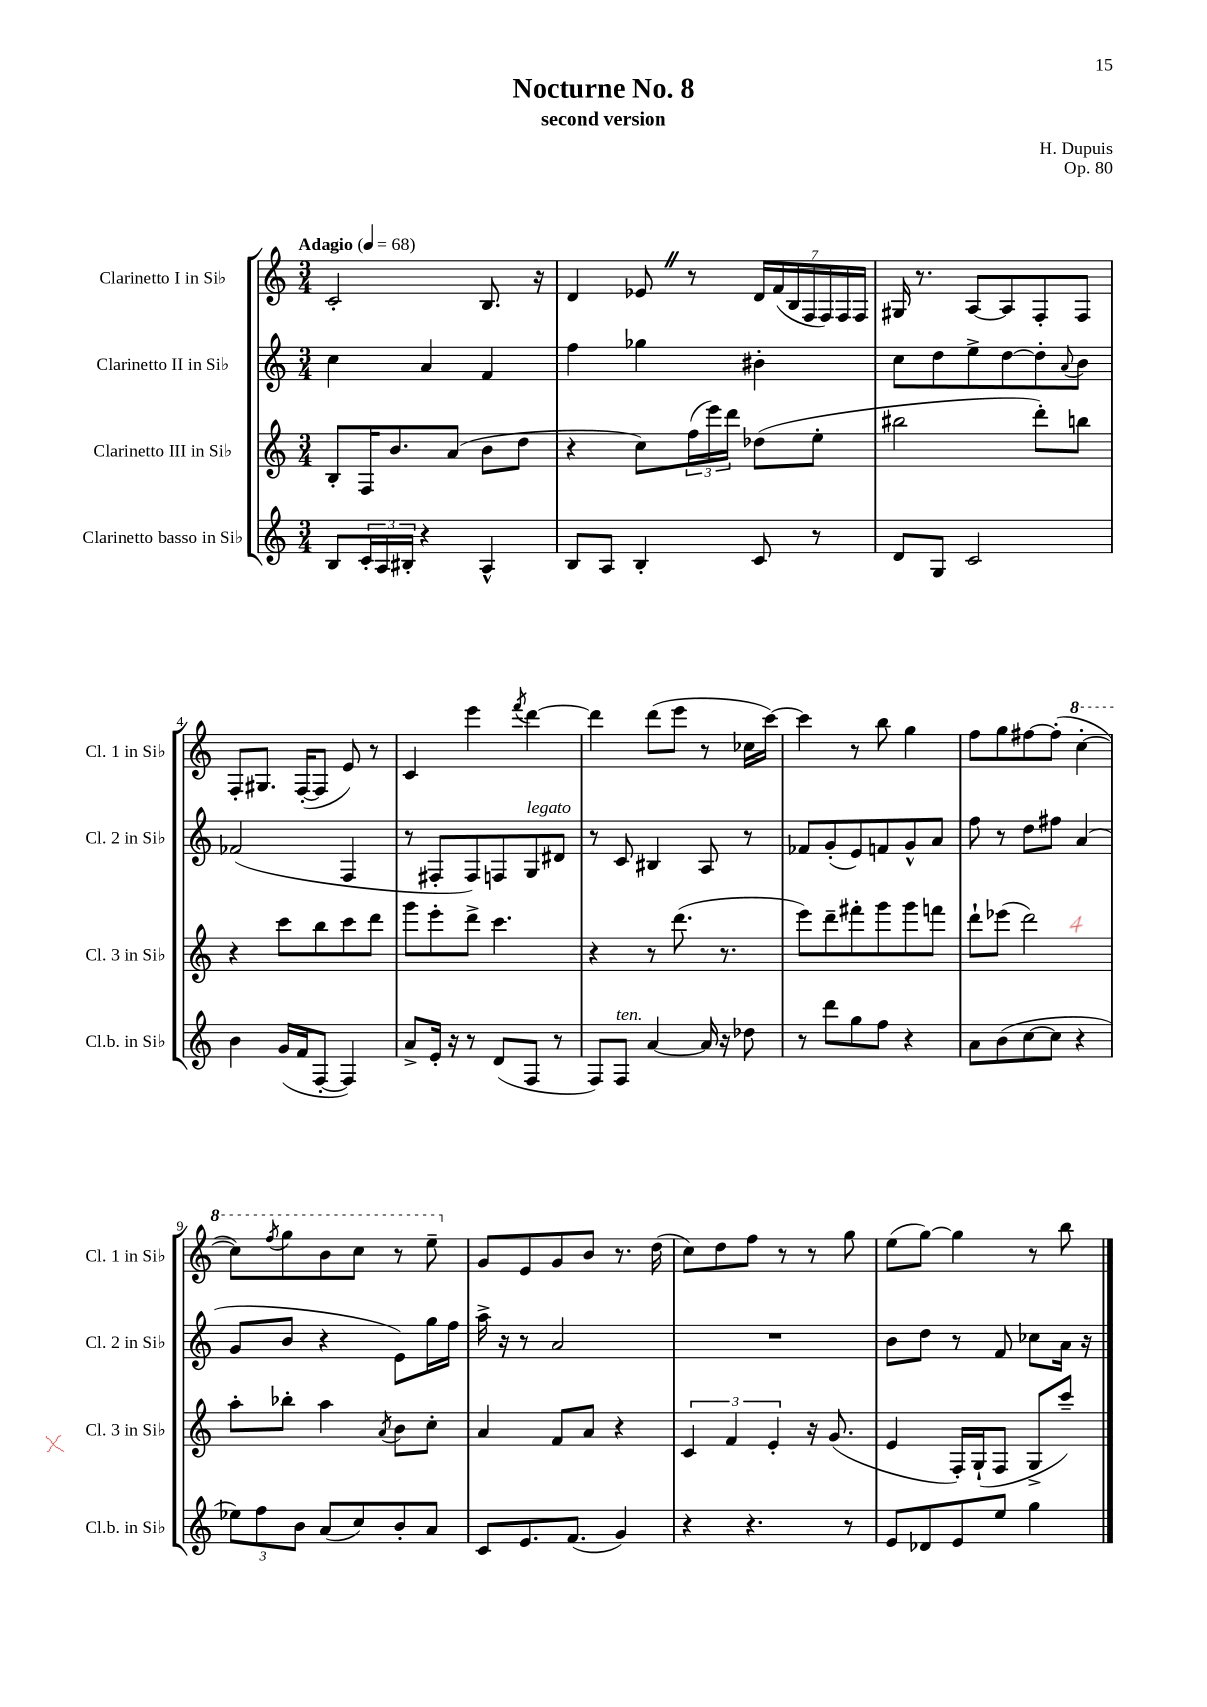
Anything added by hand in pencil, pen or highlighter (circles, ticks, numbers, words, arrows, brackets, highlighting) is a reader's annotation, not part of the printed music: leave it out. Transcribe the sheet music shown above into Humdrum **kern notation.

**kern	**kern	**kern	**kern
*staff4	*staff3	*staff2	*staff1
*clefG2	*clefG2	*clefG2	*clefG2
*k[]	*k[]	*k[]	*k[]
*M3/4	*M3/4	*M3/4	*M3/4
*MM68	*MM68	*MM68	*MM68
8B	8B'	4cc	2c'
24c'	16F	.	.
24A	.	.	.
.	8.b	.	.
24B#'	.	.	.
4r	.	4a	.
.	(8a	.	.
4A^^	8b	4f	8.B
.	8dd	.	.
.	.	.	16r
=	=	=	=
8B	4r	4ff	4d
8A	.	.	.
4B'	8cc)	4gg-	8e-
.	(24ff	.	8r
.	24eee)	.	.
.	24ddd	.	.
8c	(8dd-	4b#'	28d
.	.	.	(28f
.	.	.	28B
.	.	.	28F
8r	8ee'	.	.
.	.	.	28F)
.	.	.	28F
.	.	.	28F
=	=	=	=
8d	2bb#	8cc	16G#
.	.	.	8.r
8G	.	8dd	.
2c	.	8ee^	[8A
.	.	[8dd	8A]
.	8ddd')	8dd']	8F'
.	.	8qqa	.
.	8bb	8b	8F
=	=	=	=
4b	4r	(2f-	8F'
.	.	.	8.G#
(16g	8ccc	.	.
16f	.	.	([16F'
[8F'	8bb	.	8F]
4F])	8ccc	4F	8e)
.	8ddd	.	8r
=	=	=	=
8a^	8ggg	8r	4c
16e'	8eee'	8F#'	.
16r	.	.	.
8r	8ddd^	8F#)	4eee
(8d	4.ccc	8F	.
.	.	.	8qfff
8F	.	8G	[4ddd
8r	.	8d#	.
=	=	=	=
8F)	4r	8r	4ddd]
8F	.	8c	.
[4a	8r	4B#	(8ddd
.	(8.ddd	.	8eee
16a]	.	8A	8r
16r	8.r	.	.
8dd-	.	8r	16cc-
.	.	.	[16ccc)
=	=	=	=
8r	8eee)	8f-	4ccc]
8ddd	8ddd~	(8g'	.
8gg	8fff#'	8e)	8r
8ff	8ggg	8f	8bb
4r	8ggg	8g^^	4gg
.	8fff	8a	.
=	=	=	=
8a	8ddd`	8ff	8ff
(8b	(8eee-	8r	8gg
[8cc	2ddd)	8dd	[8ff#
8cc]	.	8ff#	(8ff#']
4r	.	(4a	[4ccc'
=	=	=	=
12ee-)	8aa'	8g	8ccc])
12ff	.	.	.
.	.	.	8qfff
.	8bb-'	8b	8ggg
12b	.	.	.
(8a	4aa	4r	8bb
8cc)	.	.	8ccc
.	8qa	.	.
8b'	8b	8e)	8r
8a	8cc'	16gg	8eee~
.	.	16ff	.
=	=	=	=
8c	4a	16aa^	8g
.	.	16r	.
8.e	.	8r	8e
.	8f	2a	8g
(8.f	.	.	.
.	8a	.	8b
4g)	4r	.	8.r
.	.	.	(16dd
=	=	=	=
4r	6c	2.r	8cc)
.	.	.	8dd
.	6f	.	.
4.r	.	.	8ff
.	6e'	.	.
.	.	.	8r
.	16r	.	8r
.	(8.g	.	.
8r	.	.	8gg
=	=	=	=
8e	4e	8b	(8ee
8d-	.	8dd	[8gg)
8e	16F')	8r	4gg]
.	(16G`	.	.
8ee	8F	8f	.
4gg	8G^	8cc-	8r
.	8ccc~)	16a	8bb
.	.	16r	.
==	==	==	==
*-	*-	*-	*-
